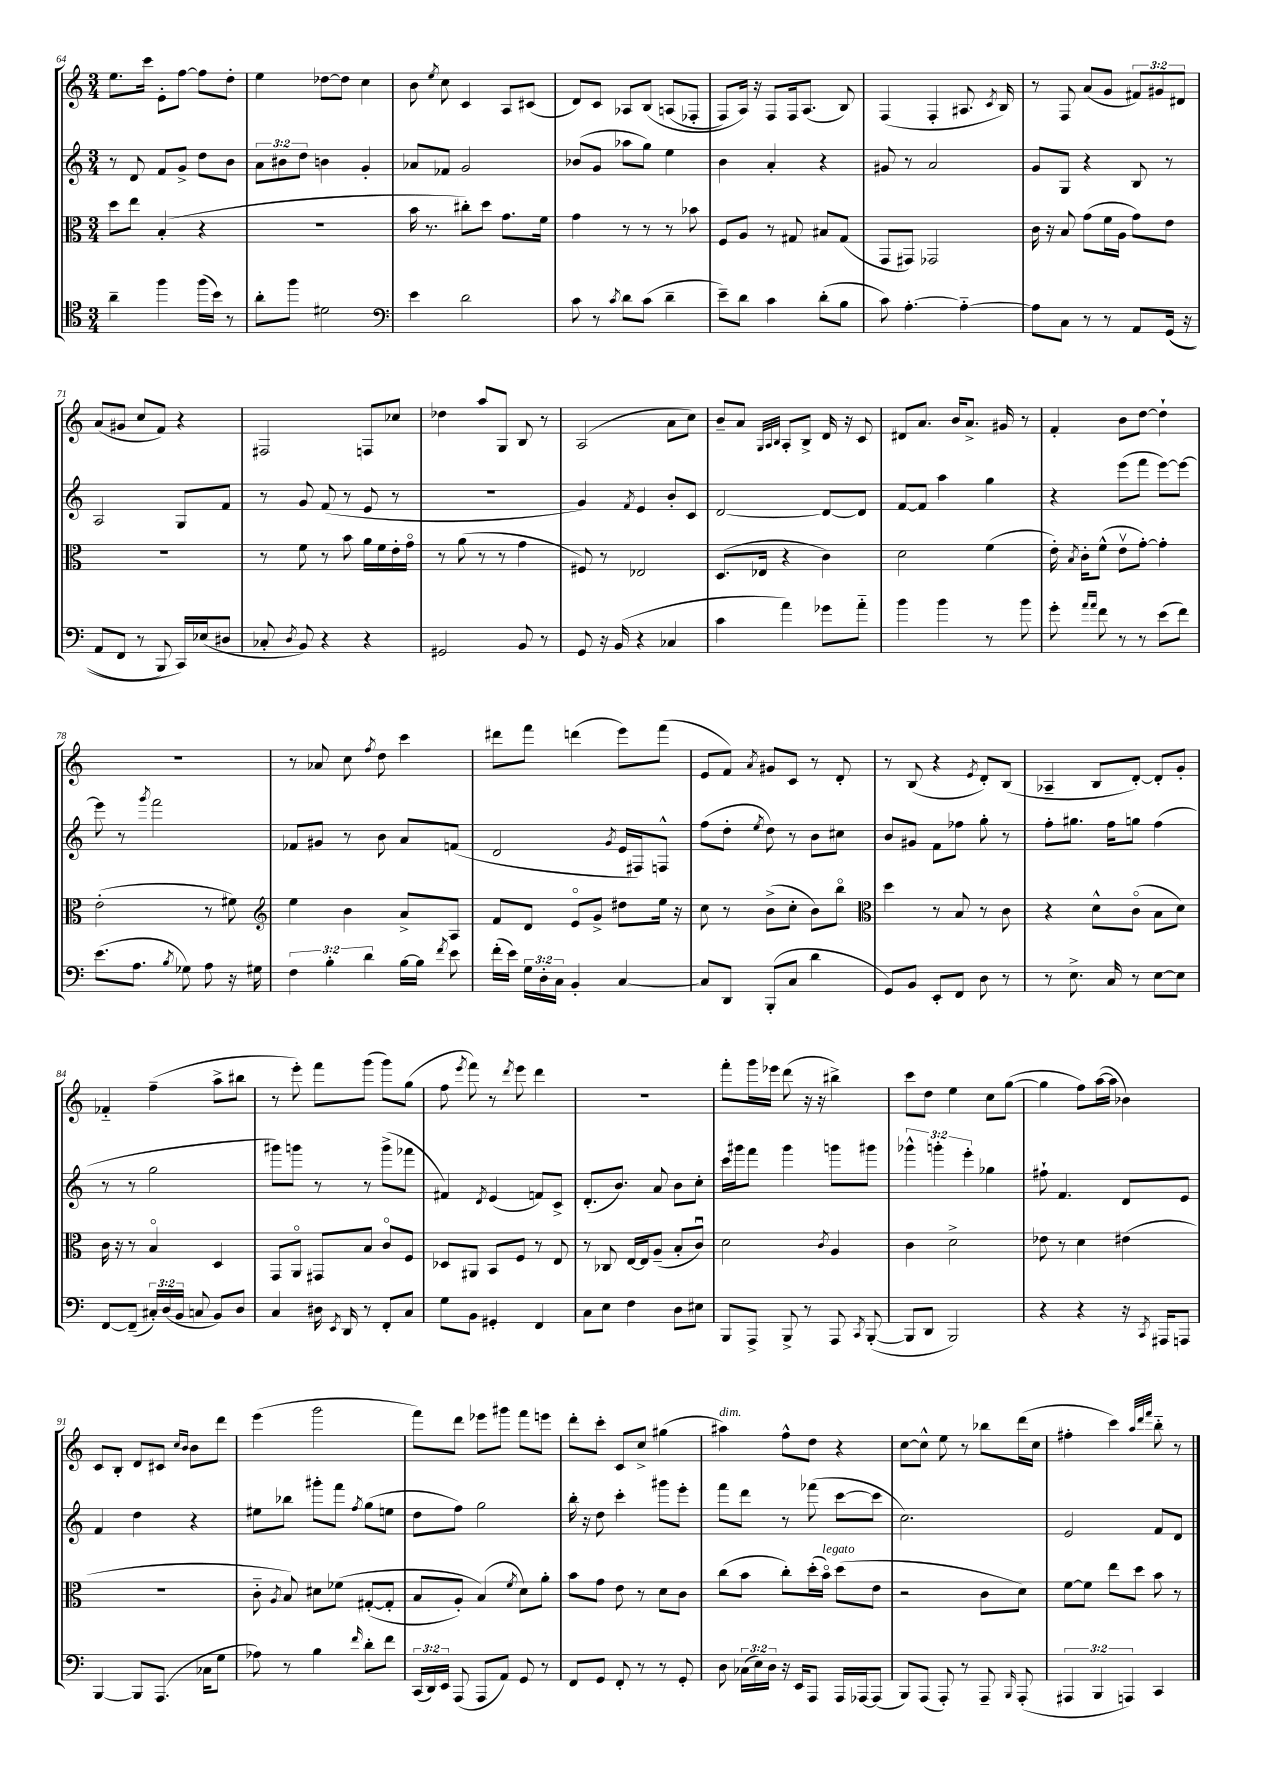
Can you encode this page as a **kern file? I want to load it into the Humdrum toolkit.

**kern	**kern	**kern	**kern
*staff4	*staff3	*staff2	*staff1
*clefC4	*clefC3	*clefG2	*clefG2
*k[]	*k[]	*k[]	*k[]
*M3/4	*M3/4	*M3/4	*M3/4
4a~\	8dd\L	8r	8.ee\L
.	8ee\J	8d/	.
.	.	.	16ccc\Jk
4ff\	(4B'/	8f/L	8e'\L
.	.	8g^/J	[8ff\J
(16ff\LL	4r	8dd\L	8ff\]L
16b\JJ)	.	.	.
8r	.	8b\J	8dd'\J
=	=	=	=
8a'\L	2.r	12a\L	4ee\
.	.	12b#\	.
8ff\J	.	.	.
.	.	12dd\J	.
2d#\	.	4b\	[8dd-\L
.	.	.	8dd-\]J
.	.	4g'/	4cc\
=	=	=	=
*clefF4	*	*	*
4e\	16b\	8a-/L	8b\
.	8.r	.	.
.	.	.	8qee/
.	.	8f-/J	8cc\
2d\	8cc#'\L)	2g/	4c/
.	8dd\J	.	.
.	8.g\L	.	8A/L
.	.	.	(8c#/J
.	16f\Jk	.	.
=	=	=	=
8c\	4g\	(8b-/L	8d/L)
8r	.	8g/J	8c/J
8qc/	.	.	.
8d\L	8r	8aa-\L	8A-/L
(8c\J	8r	8gg\J)	&(8B/J
4d~\	8r	4ee\	(8A/L
.	8b-\	.	8F-'/J
=	=	=	=
8e~\L)	8F/L	4b\	8F/L)
8d\J	8A/J	.	16A/Jk&)
.	.	.	16r
4c\	8r	4a'/	8F/L
.	8G#/	.	16F/k
.	.	.	(8.A/J
(8d'\L	8B#/L	4r	.
8B\J	(8G#/J	.	8B/)
=	=	=	=
8c\)	8GG/L	8g#/	(4F/
[4.A'\	8GG#/J)	8r	.
.	2GG-/	2a/	4F'/
4A'~\_	.	.	8.A#/
.	.	.	8qc/
.	.	.	16B/)
=	=	=	=
8A\]L	16c\	8g/L	8r
.	16r	.	.
8C\J	8B/	8G/J	8F/
8r	(8g\L	4r	(8a/L
8r	16f\L	.	8g/J
.	16A\JJ	.	.
8AA/L	8g\L)	8B/	12f#/L)
.	.	.	12g#/
&((16GG/Jk	8e\J	8r	.
.	.	.	12d#/J
16r	.	.	.
=	=	=	=
8AA/L	2.r	2A/	(8a/L
8FF/J	.	.	8g#/J
8r	.	.	8cc/L
8BBB/)	.	.	8f/J)
16CC/LL&)	.	8G/L	4r
(16E-/J	.	.	.
8D#/J	.	8f/J	.
=	=	=	=
8C-'/	8r	8r	2F#/
8qD/	.	.	.
8BB/)	8f\	8g/	.
4r	8r	(8f/	.
.	8b\	8r	.
4r	16a\LL	8e/	8F/L
.	16f\	.	.
.	16e'\	8r	8cc-/J
.	16go\JJ	.	.
=	=	=	=
2GG#/	8r	2.r	4dd-\
.	(8a\	.	.
.	8r	.	8aa/L
.	8r	.	8G/J
8BB/	4g\	.	8B/
8r	.	.	8r
=	=	=	=
8GG/	8F#/)	4g/)	(2A/
16r	8r	.	.
(16BB/	.	.	.
.	.	8qf/	.
4r	2E-/	4e/	.
4C-/	.	8b'/L	8a\L
.	.	8c/J	8cc\J)
=	=	=	=
4c\	(8.D/L	[2d/	8b~/L
.	.	.	8a/J
.	16E-/Jk	.	.
.	.	.	32qqG/LLL
.	.	.	32qqA/
.	.	.	32qqB/JJJ
4a\)	4r	.	8A'/L
.	.	.	8B^/J
8g-\L	4c\)	8d/_L	16d/
.	.	.	16r
8a'~\J	.	8d/]J	8c/
=	=	=	=
4b\	2d\	[8f/L	8d#/L
.	.	8f/]J	8.a/J
4b\	.	4aa\	.
.	.	.	16b/LK
.	.	.	8.a^/J
8r	(4f\	4gg\	.
.	.	.	16g#/
8b\	.	.	8r
=	=	=	=
8g'\	16e'\)	4r	4f'/
.	8qB/	.	.
.	16c'\LK	.	.
16qqa/LL	.	.	.
16qqa/JJ	.	.	.
8f\	(8f^^\J	.	.
8r	8ev\L	(8eee\L	8b\L
8r	[8g'\J)	8fff\J	[8dd\J
(8e\L	4g'\]	[8eee\L)	4dd`\]
8f\J)	.	8eee\_J	.
=	=	=	=
(8.e\L	(2e'\	8eee\]	2.r
.	.	8r	.
8.A\J	.	.	.
.	.	8qggg/	.
.	.	2fff\	.
8qB/	.	.	.
8G-\)	.	.	.
8A\	8r	.	.
16r	8f#\)	.	.
16G#\	.	.	.
=	=	=	=
*	*clefG2	*	*
6F\	4ee\	8f-/L	8r
.	.	8g#/J	8a-/
6B'\	.	.	.
.	4b\	8r	8cc\
6d\	.	.	.
.	.	.	8qff/
.	.	8b\	8dd\
[16B\LL	8a^/L	8a/L	4ccc\
16B\]JJ	.	.	.
8qf/	.	.	.
8e\	8A/J	(8f/J	.
=	=	=	=
(16f'\LL	8f/L	2d/	8ddd#\L
16e\JJ)	.	.	.
24G\LL	8d/J	.	8fff\J
24D'\	.	.	.
24C\JJ	.	.	.
4BB'/	8eo/L	.	(4ddd\
.	8g^/J	.	.
.	.	8qg/	.
[4C/	8dd#\L	16e/LL	8eee\L)
.	.	16F#/J)	.
.	16ee\Jk	8F^^/J	(8fff\J
.	16r	.	.
=	=	=	=
8C/]L	8cc\	(8ff\L	8e/L
8DD/J	8r	8dd'\J	8f/J)
.	.	8qee/	8qa/
(8BBB'/L	(8b^\L	8dd\)	8g#/L
8C/J	8cc'\J	8r	8c/J
4d\	8b\L)	8b\L	8r
.	8bbo\J	8cc#\J	8d'/
=	=	=	=
*	*clefC3	*	*
8GG/L)	4dd\	8b/L	8r
8BB/J	.	8g#/J	(8B/
8EE'/L	8r	8f\L	4r
8FF/J	8B/	8ff-\J	.
.	.	.	8qe/
8D\	8r	8gg'\	8d'/L)
8r	8c\	8r	(8B/J
=	=	=	=
8r	4r	8ff'\L	4A-~/
8.E^\	.	8.gg#\J	.
.	8d^^\L	.	8B/L
16C/	.	16ff\LK	.
8r	(8co\J	8gg\J	[8d'/J)
[8E\L	8B\L	(4ff\	8d'/]L
8E\]J	8d\J)	.	8g'/J
=	=	=	=
[8FF/L	16c\	8r	4f-'~/
.	16r	.	.
(8FF~/]J	8r	8r	.
24C#'/LL)	4Bo/	2gg\	(4ff~\
(24D/	.	.	.
24BB/JJ	.	.	.
8C/	.	.	.
8BB/L)	4D/	.	8aa^\L
8D/J	.	.	8bb#\J
=	=	=	=
4C/	8GG/L	8ggg#\L)	8r
.	8AAo/J	8ggg\J	8eee'\)
16D#\	8GG#/L	8r	8fff\L
8qEE/	.	.	.
16DD/	.	.	.
8r	8B/J	8r	(8ggg\J
8FF'/L	8co/L	(8ggg^\L	8ggg\L)
8C/J	8F/J	8fff-\J	(8gg\J
=	=	=	=
8G\L	8D-/L	4f#/)	8ff\
.	.	.	8qeee/
8BB\J	8AA#/J	.	8fff\)
.	.	8qd/	.
4GG#'/	8BB/L	(4e/	8r
.	.	.	8qddd/
.	8F/J	.	8eee\
4FF/	8r	8f/L)	4ddd\
.	8E/	8c^/J	.
=	=	=	=
8C\L	8r	(8.d'/L	2.r
8E\J	8C-/	.	.
.	.	8.b/J)	.
4F\	[16E/LL	.	.
.	16E/]J	.	.
.	(8A~/J	8a/	.
8D\L	8B'/L	8b\L	.
8E#\J	8cu/J)	8cc'\J	.
=	=	=	=
8BBB/L	2d\	16ccc\LL	8fff'\L
.	.	16ggg#\J	.
8AAA^/J	.	8fff\J	16ggg\L
.	.	.	16eee-\JJ
8BBB^/	.	4ggg#\	(8ddd\
8r	.	.	16r
.	.	.	16r
.	8qc/	.	.
8AAA/	4A/	8ggg\L	4bb#^\)
8qCC/	.	.	.
([8BBB'/	.	8ggg#\J	.
=	=	=	=
8BBB/]L	4c\	6ggg-^^\	8ccc\L
8DD/J	.	.	8dd\J
.	.	6ggg'\	.
2BBB/)	2d^\	.	4ee\
.	.	6eee'\	.
.	.	4gg-\	8cc\L
.	.	.	([8gg\J
=	=	=	=
4r	8e-\	8ff#`\	4gg\]
.	8r	4.f/	.
4r	4d\	.	8ff\L)
.	.	.	([16aa\L
.	.	.	16aa\]JJ
16r	(4e#\	8d/L	4b-\)
8qCC/	.	.	.
16AAA#/LK	.	.	.
8AAA/J	.	8e/J	.
=	=	=	=
[4BBB/	2.r	4f/	8c/L
.	.	.	8B'/J
8BBB/]L	.	4dd\	8d/L
(8.AAA/J	.	.	8c#/J
.	.	.	16qqcc/LL
.	.	.	16qqb/JJ
.	.	4r	8b\L
16C-\LK	.	.	.
8G\J	.	.	8ddd\J
=	=	=	=
8A-\)	8c'~\	8ee#\L	(4eee\
.	8qA/	.	.
8r	8B/)	8bb-\J	.
4B\	8d#\L	8ggg#'\L	2ggg\
.	&(8f-\J	8fff\J	.
16qqf/	.	8qff/	.
8d'\L	([8G#'/L	(8gg\L	.
8f\J	8G#'/]J	8ee\J	.
=	=	=	=
(24CC/LL	8B/L	8dd\L	8fff\L)
24DD/)	.	.	.
24EE/JJ	.	.	.
(8AAA/	8A'/J)	8ff\J)	8ddd\J
8AAA/L	(4B/&)	2gg\	8eee-\L
8AA/J)	.	.	8ggg#\J
.	8qf/	.	.
8GG/	8d\L)	.	8fff\L
8r	8a'\J	.	8eee\J
=	=	=	=
8FF/L	8b\L	16bb'\	8ddd'\L
.	.	16r	.
8GG/J	8g\J	8dd\	8ccc'\J
8FF'/	8e\	4ccc'\	8c/L
8r	8r	.	8cc^/J
8r	8d\L	8ggg#\L	(4gg#\
8GG'/	8c\J	8eee'\J	.
=	=	=	=
8D\	(8cc\L	8fff\L	4aa#\)
(24C-\LL	8b\J	8ddd\J	.
24E\)	.	.	.
24D\JJ	.	.	.
16r	8cc'\L)	8r	8ff^^\L
16EE/LK	.	.	.
8AAA/J	(16dd'\L	(8fff-\	8dd\J
.	16bo\JJ)	.	.
16AAA/LL	(8dd\L	[8ccc\L	4r
[16AAA-/J	.	.	.
(8AAA-/]J	8e\J	8ccc\]J	.
=	=	=	=
8BBB/L)	2r	2.cc\)	[8cc\L
(8AAA/J	.	.	8cc^^\]J
8AAA'/)	.	.	8ee\
8r	.	.	8r
8AAA~/	8c\L	.	8bb-\L
16qqBBB/	.	.	.
(8AAA'/	8d\J)	.	(16ddd\L
.	.	.	16cc\JJ
=	=	=	=
6AAA#/	[8f\L	2e/	4ff#'\
.	8f\]J	.	.
6BBB/	.	.	.
.	8ee\L	.	4ccc\)
6AAA/)	.	.	.
.	8dd\J	.	.
.	.	.	32qqaa/LLL
.	.	.	32qqddd/
.	.	.	32qqfff/JJJ
4CC/	8b\	8f/L	8bb'~\
.	8r	8d/J	8r
==	==	==	==
*-	*-	*-	*-
